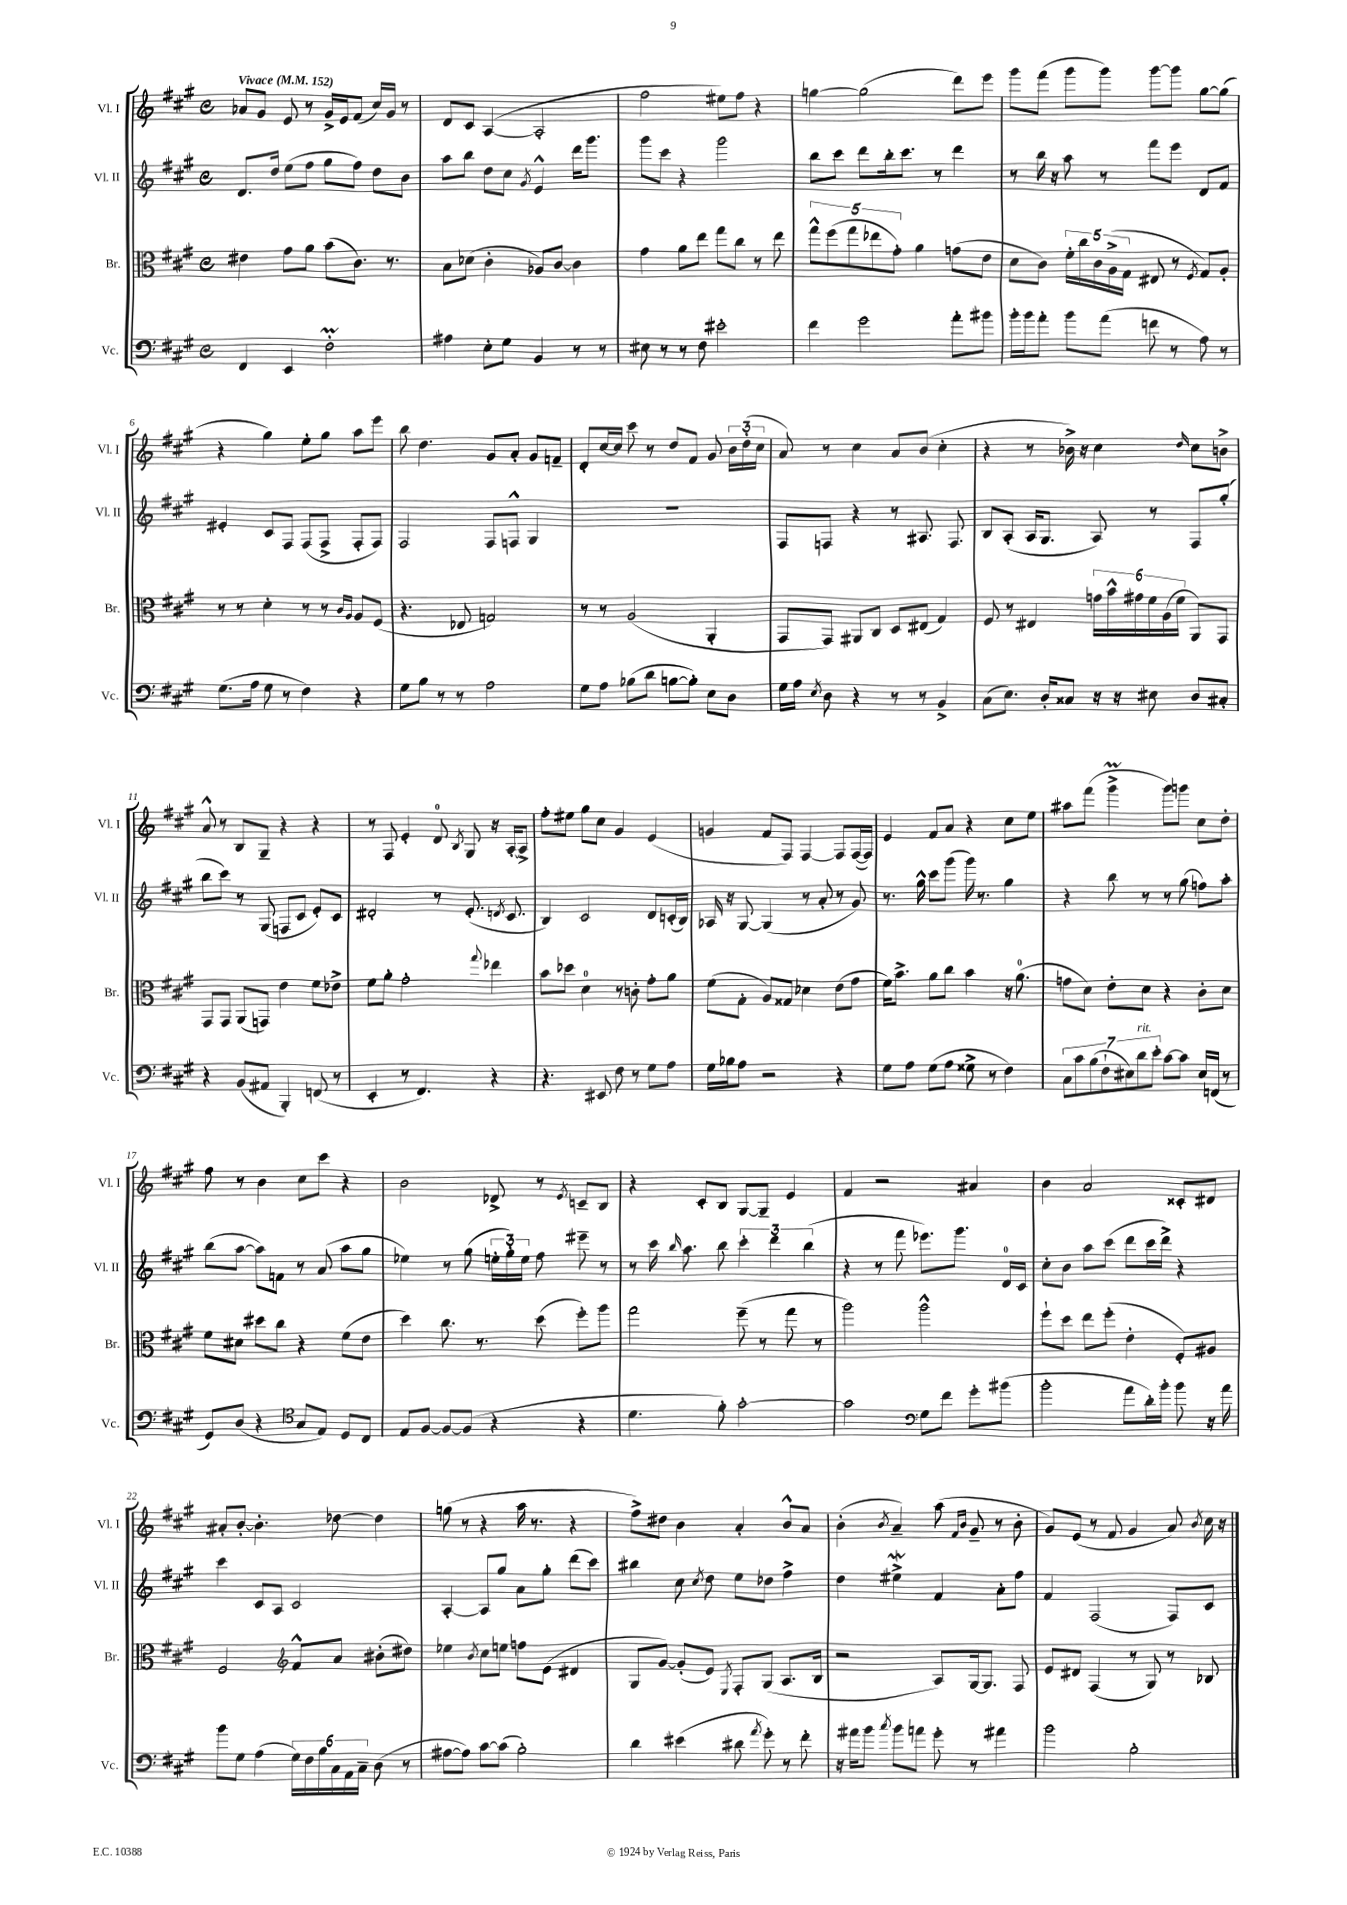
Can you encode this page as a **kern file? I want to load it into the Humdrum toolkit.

**kern	**kern	**kern	**kern
*staff4	*staff3	*staff2	*staff1
*clefF4	*clefC3	*clefG2	*clefG2
*k[f#c#g#]	*k[f#c#g#]	*k[f#c#g#]	*k[f#c#g#]
*M4/4	*M4/4	*M4/4	*M4/4
*met(c)	*met(c)	*met(c)	*met(c)
*MM152	*MM152	*MM152	*MM152
4FF#	4e#	8.d	8a-
.	.	.	8g#
.	.	16dd	.
4EE	8g#	(8ee	8e
.	8a	8ff#	8r
2F#'	(8b	8gg#	16g#^
.	.	.	16e
.	8.c#)	8ff#)	(8f#
.	.	8dd	16cc#)
.	8.r	.	16g#
.	.	8b	8r
=	=	=	=
4A#	8B	8aa	8d
.	(8d-	8bb	8c#
8E'	4c#'	8dd	([4A
8G#	.	8cc#	.
.	.	8qg#	.
4BB	8A-)	4e^^	2A']
.	[8c#	.	.
8r	4c#]	16ddd	.
.	.	8.ggg#	.
8r	.	.	.
=	=	=	=
8E#	4g#	8ggg#	2ff#
8r	.	8ccc#	.
8r	8a	4r	.
8F#	8ee	.	.
2e#'	8gg#	2ggg#	8ee#)
.	8cc#	.	8ff#
.	8r	.	4r
.	8ee	.	.
=	=	=	=
4f#	10gg#^^	8bb	[4gg
.	(10ff#	.	.
.	.	8ccc#	.
.	10gg#	.	.
2g#	.	8ddd	(2gg]
.	10ee-	.	.
.	.	16bb'	.
.	10g#')	.	.
.	.	8.ccc#	.
.	4a	.	.
.	.	8r	.
8a'	(8g	4ddd	8ddd)
8b#	8e	.	8eee
=	=	=	=
16b'	8d	8r	8ggg#
16b	.	.	.
8a'	8c#)	16bb	(8fff#
.	.	16r	.
8b	20f#'	8aa	8ggg#
.	20cc#	.	.
.	20c#	.	.
(8a	.	8r	8ggg#)
.	(20A^	.	.
.	20G#	.	.
8f	8E#	8fff#	[8ggg#
8r	8r	8eee	8ggg#]
.	8qF#	.	.
8A)	8G#)	8d	[8gg#
8r	8A'	8f#	(8gg#]
=	=	=	=
(8.G#	8r	4e#'	4r
.	8r	.	.
16A	.	.	.
8G#	4d'	8c#	4gg#)
8r	.	8F#	.
4F#)	8r	(8F#	8ee'
.	8r	8F#^	8gg#
.	16qqc#	.	.
.	16qqA	.	.
4r	8A	8F#'	8aa
.	(8F#	8F#)	8eee
=	=	=	=
8G#	4.r	2F#	8bb
8B	.	.	4.dd
8r	.	.	.
8r	8E-	.	.
2A	2G)	8F#	8g#
.	.	8F^^	8a'
.	.	4G#	8g#
.	.	.	8f~
=	=	=	=
8G#	8r	1r	8d'
8A	8r	.	[16cc#
.	.	.	16cc#]
(8B-	(2A	.	8ccc#
8d	.	.	8r
[8B	.	.	8dd
8B'])	.	.	8f#
8E	4AA'	.	8g#
8D	.	.	24b
.	.	.	(24dd'
.	.	.	24cc#
=	=	=	=
16G#	8GG#	8F#	8a)
16A	.	.	.
8qE	.	.	.
8D	8GG#)	8F	8r
4r	8AA#	4r	4cc#
.	8C#	.	.
8r	8D	8r	8a
8r	(8E#	8.A#	(8b
4BB^	4G#)	.	4cc#'
.	.	8.F	.
=	=	=	=
(8C#	8F#	8B	4r
8.E)	8r	(8A'	.
.	4E#	16A	8r
16D'	.	8.G#	.
8C##	.	.	16b-^)
.	.	.	16r
16r	24g	8A)	4cc#
.	24b^^	.	.
16r	.	.	.
.	24g#	.	.
8E#	24f#	8r	.
.	(24A	.	.
.	24f#	.	.
.	.	.	16qqdd
8D	8AA)	8F#	8cc#
8C#'	8GG#	(8gg#'	8b^
=	=	=	=
4r	8GG#	8bb	8a^^
.	8GG#	8ccc#)	8r
(8BB	(8AA	8r	8B
8AA#	8GG)	(8G#	8G#~
4BBB')	4e	8F	4r
.	.	8c#	.
(8FF	8f#	8e')	4r
8r	8e-^	8c#	.
=	=	=	=
4EE'	8f#	2d#'	8r
.	8a'	.	8F#
8r	2g#'	.	4e'
4.FF#)	.	.	.
.	.	8r	8d
.	.	.	8qB
.	.	(8.e'	8G#
.	8qqgg#	.	.
4r	4ee-	.	16r
.	.	8qd	.
.	.	8.c#	[16A'
.	.	.	8A^]
=	=	=	=
4.r	8b	4B)	8ff#'
.	8dd-	.	8ee#
.	4d	2c#	8gg#
8EE#	.	.	8cc#
8F#	8r	.	4g#
8r	8c'	.	.
8G#	8g#'	8d	(4e
8A	8a	(16c'	.
.	.	16B)	.
=	=	=	=
16G#	(8f#	16A-	4g
16B-	.	16r	.
8A	8G#'	[8G#	.
2r	8A)	(4G#]	8f#
.	8G##	.	8F#)
.	4d-	8r	[4F#
.	.	8a'	.
4r	(8e	8r	8F#]
.	8g#	8g#)	([16F#
.	.	.	16F#])
=	=	=	=
8G#	16f#)	8.r	4e
.	8.b^	.	.
8A	.	.	.
.	.	16gg#^^	.
(8G#	8a	8ccc#	8f#
8A	8cc#	(8ggg#	8a
8G##^	4b	16ggg#)	4r
.	.	8.r	.
8r	.	.	.
4F#)	16r	4gg#	8cc#
.	(8.a	.	.
.	.	.	8ee
=	=	=	=
14C#	8g	4r	8aa#
14c#	.	.	.
.	8d)	.	(8fff#
(14B	.	.	.
14F#`	.	.	.
.	8e'	8bb	4ggg#^
14E#)	.	.	.
14d	.	.	.
.	8d	8r	.
14e'	.	.	.
[8c#	4r	8r	8ggg#)
8c#]	.	(8gg#	8ggg
16E#	8c#'	8ff)	8cc#
(16FF	.	.	.
8r	8d	8aa'	8dd'
=	=	=	=
8GG#)	8f#	(8bb	8ff#
(8D	8d#	[8aa	8r
4r	8dd#	8aa])	4b
.	8cc#	8f	.
*clefC4	*	*	*
8G#	4r	8r	8cc#
8E)	.	(8a	8ccc#
8D	(8f#	8aa	4r
8C#	8e	8gg#	.
=	=	=	=
8E	4dd)	4ee-)	2b
[8F#	.	.	.
8F#_	8.cc#	8r	.
(8F#]	.	(8gg#	.
.	8.r	.	.
4r	.	24ee'	8d-^
.	.	24gg#')	.
.	.	24ee	.
.	(8dd	8ff#	8r
.	.	.	8qe
4r	8ff#')	8eee#~	8c~
.	8aa	8r	8B
=	=	=	=
4.d	2gg#	8r	4r
.	.	16ccc#	.
.	.	16qqbb	.
.	.	8.aa	.
.	.	.	8c#'
8f#')	.	8bb	8B
[2g#'	(8ff#~	6ccc#'	[8G#
.	8r	.	8G#~]
.	.	6ddd	.
.	8gg#	.	4e
.	.	(6bb	.
.	8r	.	.
=	=	=	=
2g#]	2aa)	4r	4f#
.	.	8r	2r
.	.	8fff#	.
*clefF4	*	*	*
8G#	2aa^^	8.eee-)	.
8f#	.	.	.
.	.	8.ggg#	.
8g#'	.	.	4a#
(8b#	.	16d	.
.	.	16c#	.
=	=	=	=
2b'	8ff#`	8cc#'	4b
.	8dd	8b	.
.	8ee	8aa	2a
.	(8ff#'	(8ccc#	.
8a	4e'	8ddd	.
16d')	.	16ccc#	.
16b'	.	16ddd^)	.
8b	8F#')	4r	8c##'
16r	8A#	.	8d#
16a	.	.	.
=	=	=	=
8b	2F#	4ccc#	8a#'
8G#	.	.	[8b'
(4A	.	8c#	4.b']
.	.	8A	.
*	*clefG2	*	*
24G#)	8f#^^	2c#	.
24F#	.	.	.
24B	.	.	.
24C#	8a	.	[8dd-
24AA	.	.	.
24C#~	.	.	.
(8D	(8b#'	.	4dd-]
8r	8dd#)	.	.
=	=	=	=
[8A#	4ee-	[4A'	(8gg
8A#])	.	.	8r
.	8qb	.	.
[8c#	8cc#	8A]	4r
(8c#]	8ee	8gg#	.
2B')	8ff	8a	16aa
.	.	.	8.r
.	(8e	8gg#'	.
.	4d#	(8ddd	4r
.	.	8ccc#)	.
=	=	=	=
4d	8G#	4bb#	8ff#^)
.	[8g#)	.	8dd#
(4e#	(8g#']	8cc#	4b
.	.	8qcc#	.
.	8e)	8dd	.
.	8qE	.	.
8d#	8F#'	8ee	4a'
8qa	.	.	.
8g#')	(8G#	8dd-	.
8r	8.A	4ff#^	8b^^
8f#'	.	.	8a
.	16B	.	.
=	=	=	=
16r	2r	4dd	(4b'
16a#	.	.	.
8b	.	.	.
8qcc#	.	.	8qb
8b	.	4ee#^	4a~)
8a	.	.	.
8g#'	8A)	4f#	(8aa
.	.	.	16qqf#
.	.	.	16qqb
8r	[16G#	.	8g#~
.	8.G#]	.	.
4a#	.	8a'	8r
.	8F#	8ff#	8b'
=	=	=	=
2b	8e	4f#	8g#)
.	8d#	.	(8e
.	(4F#	(2F#	8r
.	.	.	8f#
2B'	8r	.	4g#
.	8G#)	.	.
.	8r	8F#)	8a)
.	.	.	8qb
.	8B-	8c#	16cc#
.	.	.	16r
==	==	==	==
*-	*-	*-	*-
